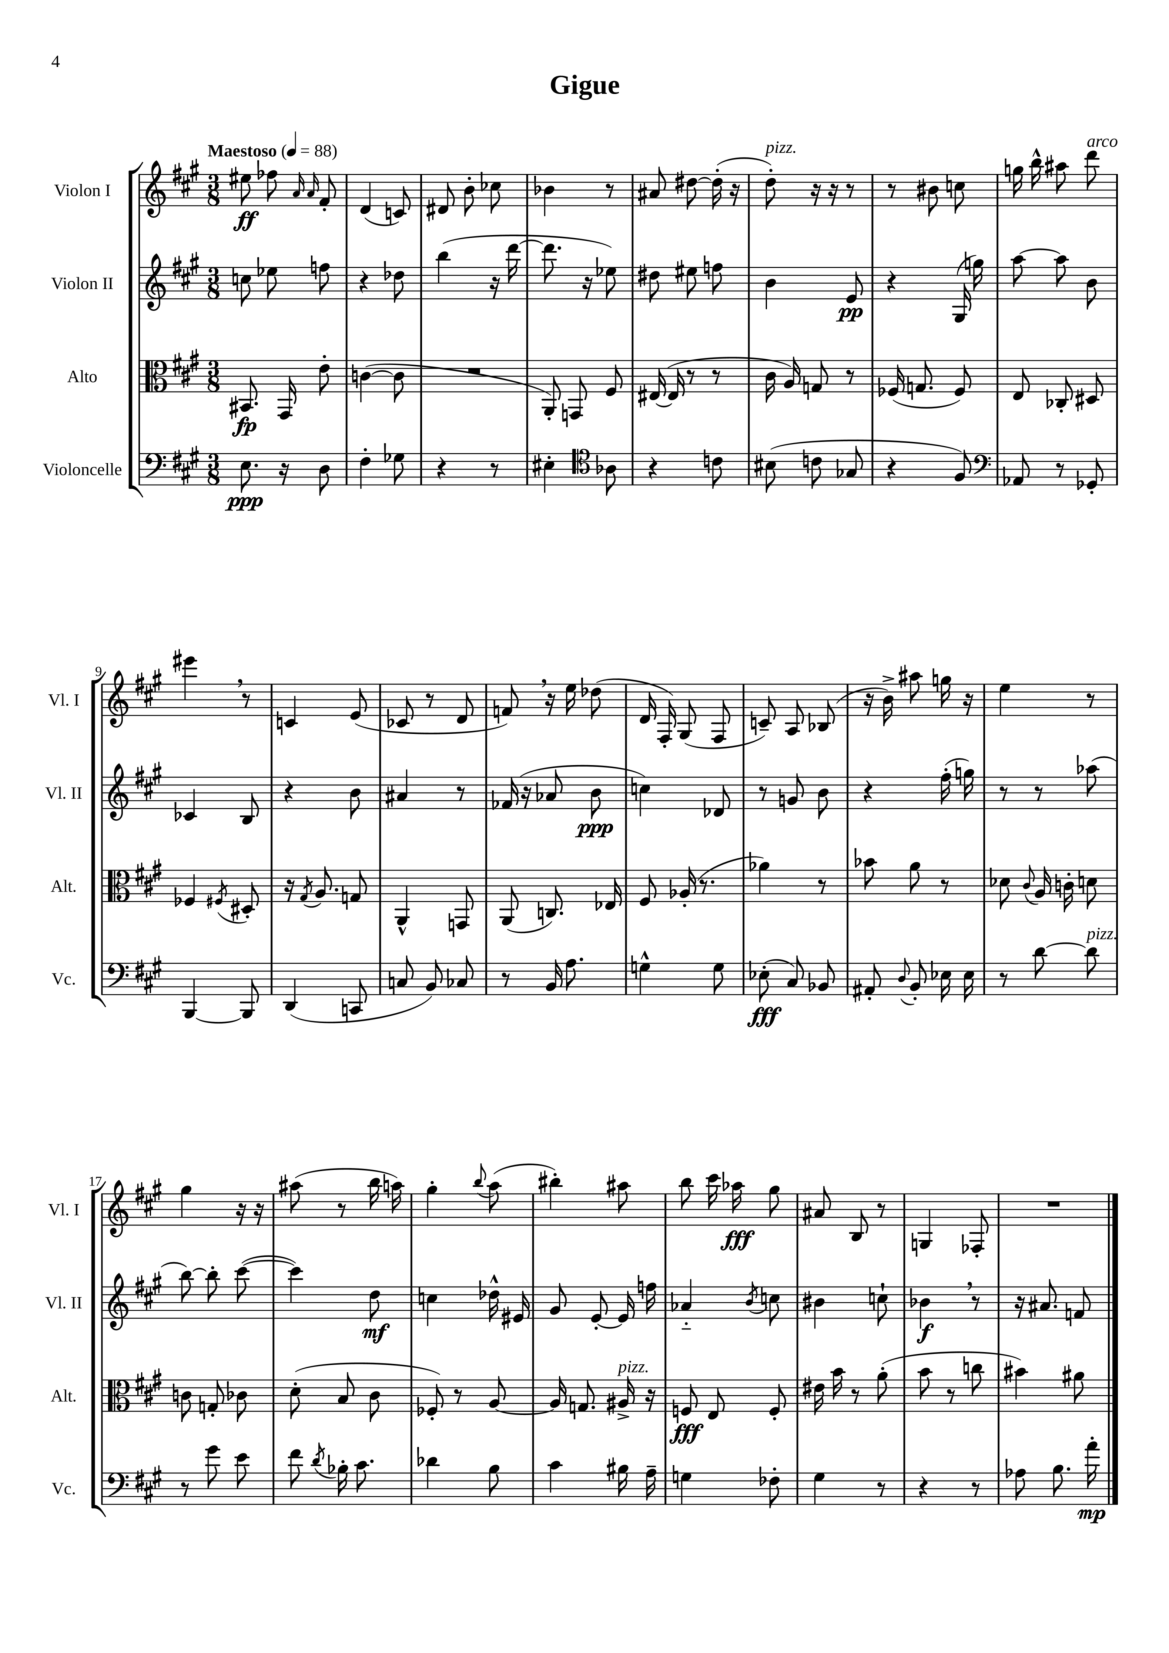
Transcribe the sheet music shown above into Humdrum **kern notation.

**kern	**dynam	**kern	**dynam	**kern	**dynam	**kern	**dynam
*part4	*part4	*part3	*part3	*part2	*part2	*part1	*part1
*staff4	*staff4	*staff3	*staff3	*staff2	*staff2	*staff1	*staff1
*I"Violoncelle	*	*I"Alto	*	*I"Violon II	*	*I"Violon I	*
*I'Vc.	*	*I'Alt.	*	*I'Vl. II	*	*I'Vl. I	*
*clefF4	*	*clefC3	*	*clefG2	*	*clefG2	*
*k[f#c#g#]	*	*k[f#c#g#]	*	*k[f#c#g#]	*	*k[f#c#g#]	*
*M3/8	*	*M3/8	*	*M3/8	*	*M3/8	*
*MM88	*	*MM88	*	*MM88	*	*MM88	*
=1	=1	=1	=1	=1	=1	=1	=1
!	!	!	!	!	!	!LO:TX:a:B:t=Maestoso	!
8.E\	ppp	8.BB#X/	fp	8ccn\	.	8ee#X\	ff
.	.	.	.	8ee-X\	.	8ff-X\	.
16r	.	16GG#/	.	.	.	.	.
.	.	.	.	.	.	16qqa/	.
.	.	.	.	.	.	16qqa/	.
8D\	.	8e'\	.	8ffn\	.	8f#'/	.
=2	=2	=2	=2	=2	=2	=2	=2
4F#'\	.	([4cn\	.	4r	.	(4d/	.
8G-X\	.	8c\]	.	8dd-X\	.	8cn/)	.
=3	=3	=3	=3	=3	=3	=3	=3
4r	.	4.r	.	(4bb\	.	8d#X/	.
.	.	.	.	.	.	8b'\	.
8r	.	.	.	16r	.	8cc-X\	.
.	.	.	.	[16ddd\	.	.	.
=4	=4	=4	=4	=4	=4	=4	=4
4E#X'\	.	8AA'/)	.	8.ddd\]	.	4b-X\	.
.	.	8GGn/	.	.	.	.	.
.	.	.	.	16r	.	.	.
*clefC4	*	*	*	*	*	*	*
8A-X\	.	8F#/	.	8ee-X\)	.	8r	.
=5	=5	=5	=5	=5	=5	=5	=5
4r	.	([16E#X/	.	8dd#X\	.	8a#X/	.
.	.	16E#/]	.	.	.	.	.
.	.	8r	.	8ee#X\	.	[8dd#X\	.
8cn\	.	8r	.	8ffn\	.	(16dd#'\]	.
.	.	.	.	.	.	16r	.
=6	=6	=6	=6	=6	=6	=6	=6
!	!	!	!	!	!	!LO:TX:a:i:t=pizz.	!
(8B#X\	.	16c#\	.	4b\	.	8dd'\)	.
.	.	16A/)	.	.	.	.	.
8cn\	.	8Gn/	.	.	.	16r	.
.	.	.	.	.	.	16r	.
8G-X/	.	8r	.	8e/	pp	8r	.
=7	=7	=7	=7	=7	=7	=7	=7
4r	.	(16F-X/	.	4r	.	8r	.
.	.	8.Gn/	.	.	.	.	.
.	.	.	.	.	.	8b#X\	.
8F#/)	.	8F-/)	.	(16G#/	.	8ccn\	.
.	.	.	.	16ggn\)	.	.	.
=8	=8	=8	=8	=8	=8	=8	=8
*clefF4	*	*	*	*	*	*	*
8AA-X/	.	8E/	.	[8aa\	.	16ggn\	.
.	.	.	.	.	.	16bb^^\	.
8r	.	8C-X'/	.	8aa\]	.	8aa#X\	.
!	!	!	!	!	!	!LO:TX:a:i:t=arco	!
8GG-X'/	.	8D#X/	.	8b\	.	8ddd\	.
!!LO:LB:g=z
=9	=9	=9	=9	=9	=9	=9	=9
[4BBB/	.	4F-X/	.	4c-X/	.	4eee#X,\	.
.	.	8qF#X/	.	.	.	.	.
8BBB/]	.	8D#X'/	.	8B/	.	8r	.
=10	=10	=10	=10	=10	=10	=10	=10
(4DD/	.	16r	.	4r	.	4cn/	.
.	.	8qG#/	.	.	.	.	.
.	.	8.A/	.	.	.	.	.
8CCn/	.	8Gn/	.	8b\	.	(8e/	.
=11	=11	=11	=11	=11	=11	=11	=11
8Cn/	.	4AA^^/	.	4a#X/	.	8c-X/	.
8BB/)	.	.	.	.	.	8r	.
8C-X/	.	8GGn/	.	8r	.	8d/	.
=12	=12	=12	=12	=12	=12	=12	=12
8r	.	(8AA/	.	(16f-X/	.	8fn,/)	.
.	.	.	.	16r	.	.	.
16BB/	.	8.Cn/)	.	8a-X/	.	16r	.
8.A\	.	.	.	.	.	16ee\	.
.	.	.	.	8b\	ppp	(8dd-X\	.
.	.	16E-X/	.	.	.	.	.
=13	=13	=13	=13	=13	=13	=13	=13
4Gn^^\	.	8F#/	.	4ccn\)	.	16d/	.
.	.	.	.	.	.	16F#'/)	.
.	.	(16A-X'/	.	.	.	(8G#/	.
.	.	8.r	.	.	.	.	.
8G\	.	.	.	8d-X/	.	8F#/	.
=14	=14	=14	=14	=14	=14	=14	=14
(8E-X'\	fff	4a-X\)	.	8r	.	8cn~/)	.
8C#/)	.	.	.	8gn/	.	8A/	.
8BB-X/	.	8r	.	8b\	.	(8B-X/	.
=15	=15	=15	=15	=15	=15	=15	=15
8AA#X'/	.	8b-X\	.	4r	.	16r	.
.	.	.	.	.	.	16b^\)	.
8qqD/	.	.	.	.	.	.	.
8BB'/	.	8a\	.	.	.	8aa#X\	.
16E-X\	.	8r	.	(16ff#'\	.	16ggn\	.
16E-\	.	.	.	16ggn\)	.	16r	.
=16	=16	=16	=16	=16	=16	=16	=16
8r	.	8d-X\	.	8r	.	4ee\	.
.	.	8qqc#/	.	.	.	.	.
[8d\	.	16A/	.	8r	.	.	.
.	.	16cn'\	.	.	.	.	.
!LO:TX:a:i:t=pizz.	!	!	!	!	!	!	!
8d\]	.	8dn\	.	(8aa-X\	.	8r	.
!!LO:LB:g=z
=17	=17	=17	=17	=17	=17	=17	=17
8r	.	8cn\	.	[8bb\)	.	4gg#\	.
8g#\	.	8Gn'/	.	8bb'\]	.	.	.
8e\	.	8c-X\	.	([8ccc#\	.	16r	.
.	.	.	.	.	.	16r	.
=18	=18	=18	=18	=18	=18	=18	=18
8f#\	.	(8d'\	.	4ccc#\])	.	(8aa#X\	.
8qd/	.	.	.	.	.	.	.
16B-X'\	.	8B/	.	.	.	8r	.
8.c#\	.	.	.	.	.	.	.
.	.	8c#\	.	8dd\	mf	16bb\	.
.	.	.	.	.	.	16aan\)	.
=19	=19	=19	=19	=19	=19	=19	=19
4d-X\	.	8F-X'/)	.	4ccn\	.	4gg#'\	.
.	.	8r	.	.	.	.	.
.	.	.	.	.	.	8qqbb/	.
8B\	.	[8A/	.	16dd-X^^\	.	(8aa\	.
.	.	.	.	16e#X/	.	.	.
=20	=20	=20	=20	=20	=20	=20	=20
4c#\	.	16A/]	.	8g#/	.	4bb#X'\)	.
.	.	8.Gn/	.	.	.	.	.
.	.	.	.	[8e'/	.	.	.
!	!	!LO:TX:a:i:t=pizz.	!	!	!	!	!
16B#X\	.	16A#X^/	.	16e/]	.	8aa#X\	.
16A~\	.	16r	.	16ffn\	.	.	.
=21	=21	=21	=21	=21	=21	=21	=21
4Gn\	.	8Fn/	fff	4a-X/	.	8bb\	.
.	.	8E/	.	.	.	16ccc#\	.
.	.	.	.	.	.	16aa-X\	fff
.	.	.	.	8qb/	.	.	.
8F-X'\	.	8F'/	.	8ccn\	.	8gg#\	.
=22	=22	=22	=22	=22	=22	=22	=22
4G#\	.	16e#X\	.	4b#X\	.	8a#X/	.
.	.	16b\	.	.	.	.	.
.	.	8r	.	.	.	8B/	.
8r	.	(8a'\	.	8ccn`\	.	8r	.
=23	=23	=23	=23	=23	=23	=23	=23
4r	.	8b\	.	4b-X,\	f	4Gn/	.
.	.	8r	.	.	.	.	.
8r	.	8ccn\	.	8r	.	8F-X'/	.
=24	=24	=24	=24	=24	=24	=24	=24
8A-X\	.	4b#X\)	.	16r	.	4.r	.
.	.	.	.	8.a#X/	.	.	.
8.B\	.	.	.	.	.	.	.
.	.	8a#X\	.	8fn/	.	.	.
16a'\	mp	.	.	.	.	.	.
==	==	==	==	==	==	==	==
*-	*-	*-	*-	*-	*-	*-	*-
